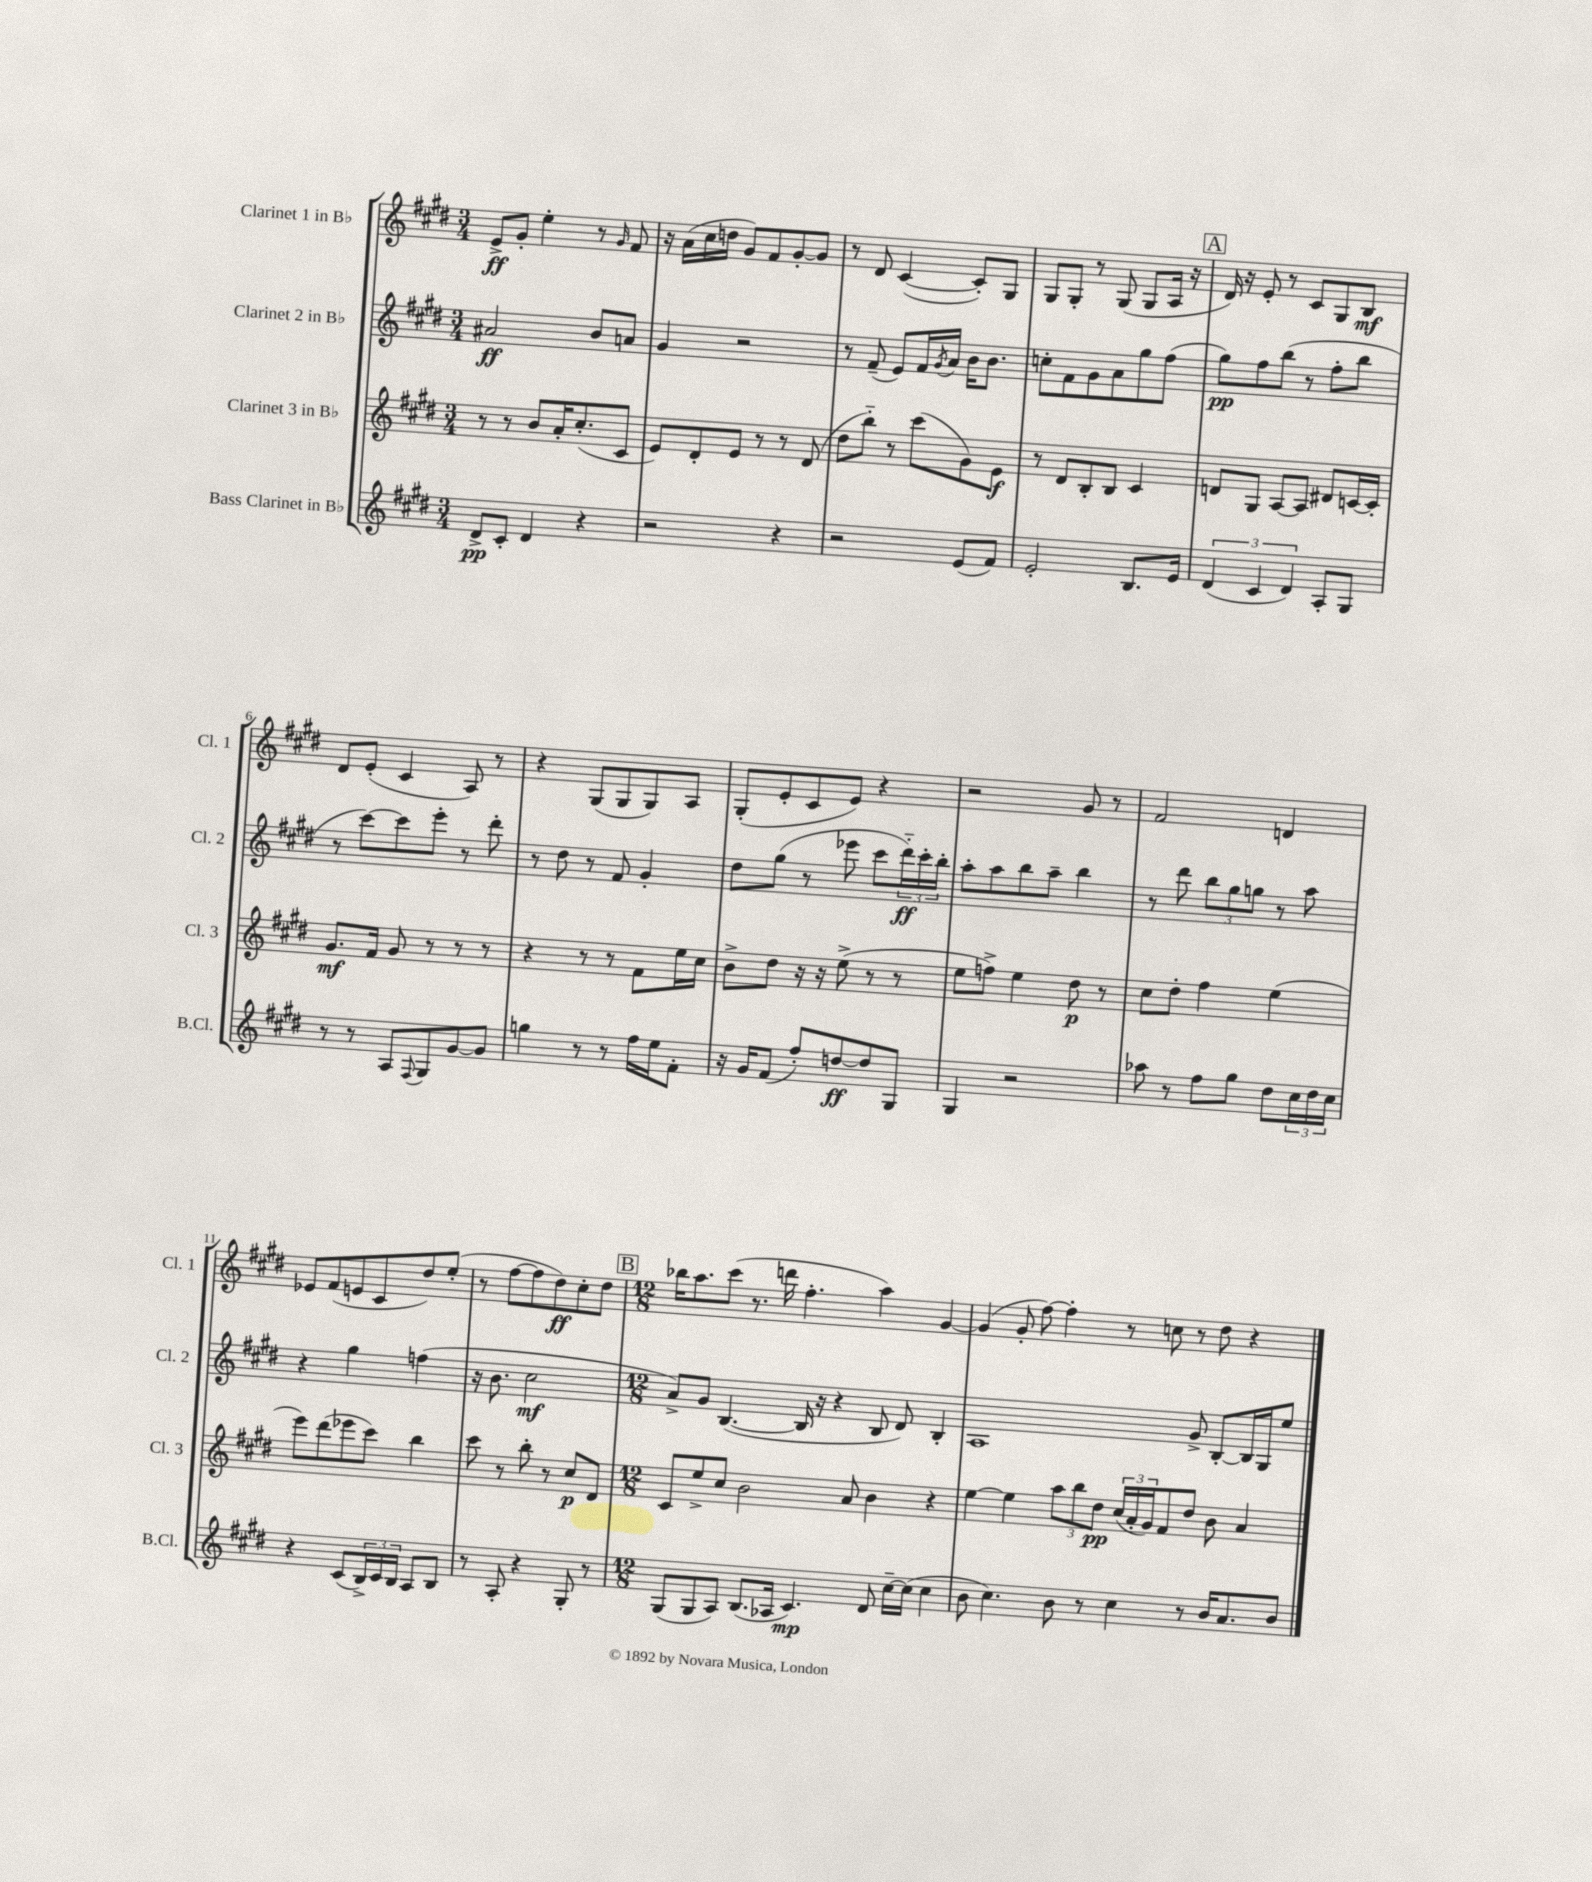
<<
\new StaffGroup <<
\new Staff = "s0" \with { instrumentName = "Clarinet 1 in Bb" shortInstrumentName = "Cl. 1" } {
    \clef treble \key e \major \numericTimeSignature \time 3/4
    e'8->\ff gis'8-. e''4-. r8 \grace { gis'16 } fis'8 |
    r16 a'16( cis''16 d''16 gis'8) fis'8 gis'8~-. gis'8 |
    r8 dis'8 cis'4~( cis'8-.) gis8 |
    gis8 gis8-. r8 gis8( gis8 a16 r16 |
    \mark \markup { \box "A" } dis'16) r16 e'8-. r8 cis'8 gis8 b8\mf |
    dis'8 e'8-.( cis'4 a8) r8 |
    r4 gis8( gis8 gis8) a8 |
    gis8-.( e'8-. cis'8 e'8) r4 |
    r2 gis'8 r8 |
    fis'2 d'4 |
    ees'8 fis'8( e'8 cis'8 dis''8) e''8-.( |
    r8 fis''8~ fis''8 dis''8\ff) cis''8-. dis''8 |
    \mark \markup { \box "B" } \numericTimeSignature \time 12/8 bes''16 a''8. cis'''8( r8. d'''16 fis''4.-. a''4) gis'4~ |
    gis'4( gis'8-. fis''8~) fis''4-. r8 c''8 r8 dis''8 r4 \bar "|." |
}
\new Staff = "s1" \with { instrumentName = "Clarinet 2 in Bb" shortInstrumentName = "Cl. 2" } {
    \clef treble \key e \major \numericTimeSignature \time 3/4
    ais'2\ff b'8 a'8 |
    gis'4 r2 |
    r8 fis'8--( e'8) fis'16 \acciaccatura { gis'8 } a'16 b'16 b'8. |
    c''8-. fis'8 gis'8 a'8 gis''8 fis''8( |
    \mark \markup { \box "A" } gis''8\pp) fis''8 b''8( r8 fis''8-. b''8 |
    r8 cis'''8~) cis'''8 e'''8-. r8 dis'''8-. |
    r8 dis''8 r8 fis'8 gis'4-. |
    dis''8 gis''8( r8 ees'''8 cis'''8 \tuplet 3/2 { dis'''16-_\ff) cis'''16-. b''16-. } |
    a''8-. a''8 b''8 a''8-- b''4 |
    r8 dis'''8 \tuplet 3/2 { b''8 gis''8 g''8 } r8 a''8 |
    r4 gis''4 f''4( |
    r16 b'8. cis''2\mf |
    \mark \markup { \box "B" } \numericTimeSignature \time 12/8 a'8->) gis'8 b4.~( b16 r16 r4 b8 dis'8) b4-. |
    a1 gis'8-> b8~-. b16 gis16 e''8 \bar "|." |
}
\new Staff = "s2" \with { instrumentName = "Clarinet 3 in Bb" shortInstrumentName = "Cl. 3" } {
    \clef treble \key e \major \numericTimeSignature \time 3/4
    r8 r8 b'8 a'16-. cis''8.-.( cis'8 |
    e'8) dis'8-. e'8 r8 r8 dis'8( |
    dis''8 b''8-_) r8 cis'''8( gis'8) e'8\f |
    r8 dis'8 b8-. b8 cis'4 |
    \mark \markup { \box "A" } d'8 gis8 a8~ a8 dis'8 c'16~ c'16-. |
    gis'8.\mf fis'16 gis'8 r8 r8 r8 |
    r4 r8 r8 fis'8 e''16 cis''16 |
    b'8-> dis''8 r16 r16 e''8->( r8 r8 |
    e''8 f''8->) e''4 dis''8\p r8 |
    cis''8 dis''8-. fis''4 e''4( |
    e'''8) dis'''8( ees'''8 cis'''8) b''4 |
    cis'''8 r8 b''8-. r8 cis''8\p dis'8 |
    \mark \markup { \box "B" } \numericTimeSignature \time 12/8 cis'8 e''8-> cis''8 b'2 a'8 b'4 r4 |
    e''4~ e''4 \tuplet 3/2 { a''8 b''8 dis''8\pp } \tuplet 3/2 { cis''16( a'16-. gis'16) } fis'8 dis''8 b'8 a'4 \bar "|." |
}
\new Staff = "s3" \with { instrumentName = "Bass Clarinet in Bb" shortInstrumentName = "B.Cl." } {
    \clef treble \key e \major \numericTimeSignature \time 3/4
    dis'8->\pp cis'8-. dis'4 r4 |
    r2 r4 |
    r2 e'8( fis'8) |
    e'2-. b8. e'16 |
    \mark \markup { \box "A" } \tuplet 3/2 { dis'4( cis'4 dis'4) } a8-. gis8 |
    r8 r8 a8 \appoggiatura { fis8 } gis8 gis'8~ gis'8 |
    g''4 r8 r8 fis''16 e''16 fis'8-. |
    r16 gis'16 fis'8( fis''8-.) d''8~\ff d''8 gis8 |
    gis4 r2 |
    aes''8 r8 fis''8 gis''8 dis''8 \tuplet 3/2 { cis''16 dis''16 cis''16 } |
    r4 cis'8( \tuplet 3/2 { b16->) cis'16 b16 } a8 b8 |
    r8 a8-. r4 gis8-. r8 |
    \mark \markup { \box "B" } \numericTimeSignature \time 12/8 gis8( gis8 a8) b8.( aes16 cis'4.\mp) dis'8 cis''16~-- cis''16( cis''4 |
    b'8 cis''4.) b'8 r8 cis''4 r8 b'16 a'8. b'8 \bar "|." |
}
>>
>>
